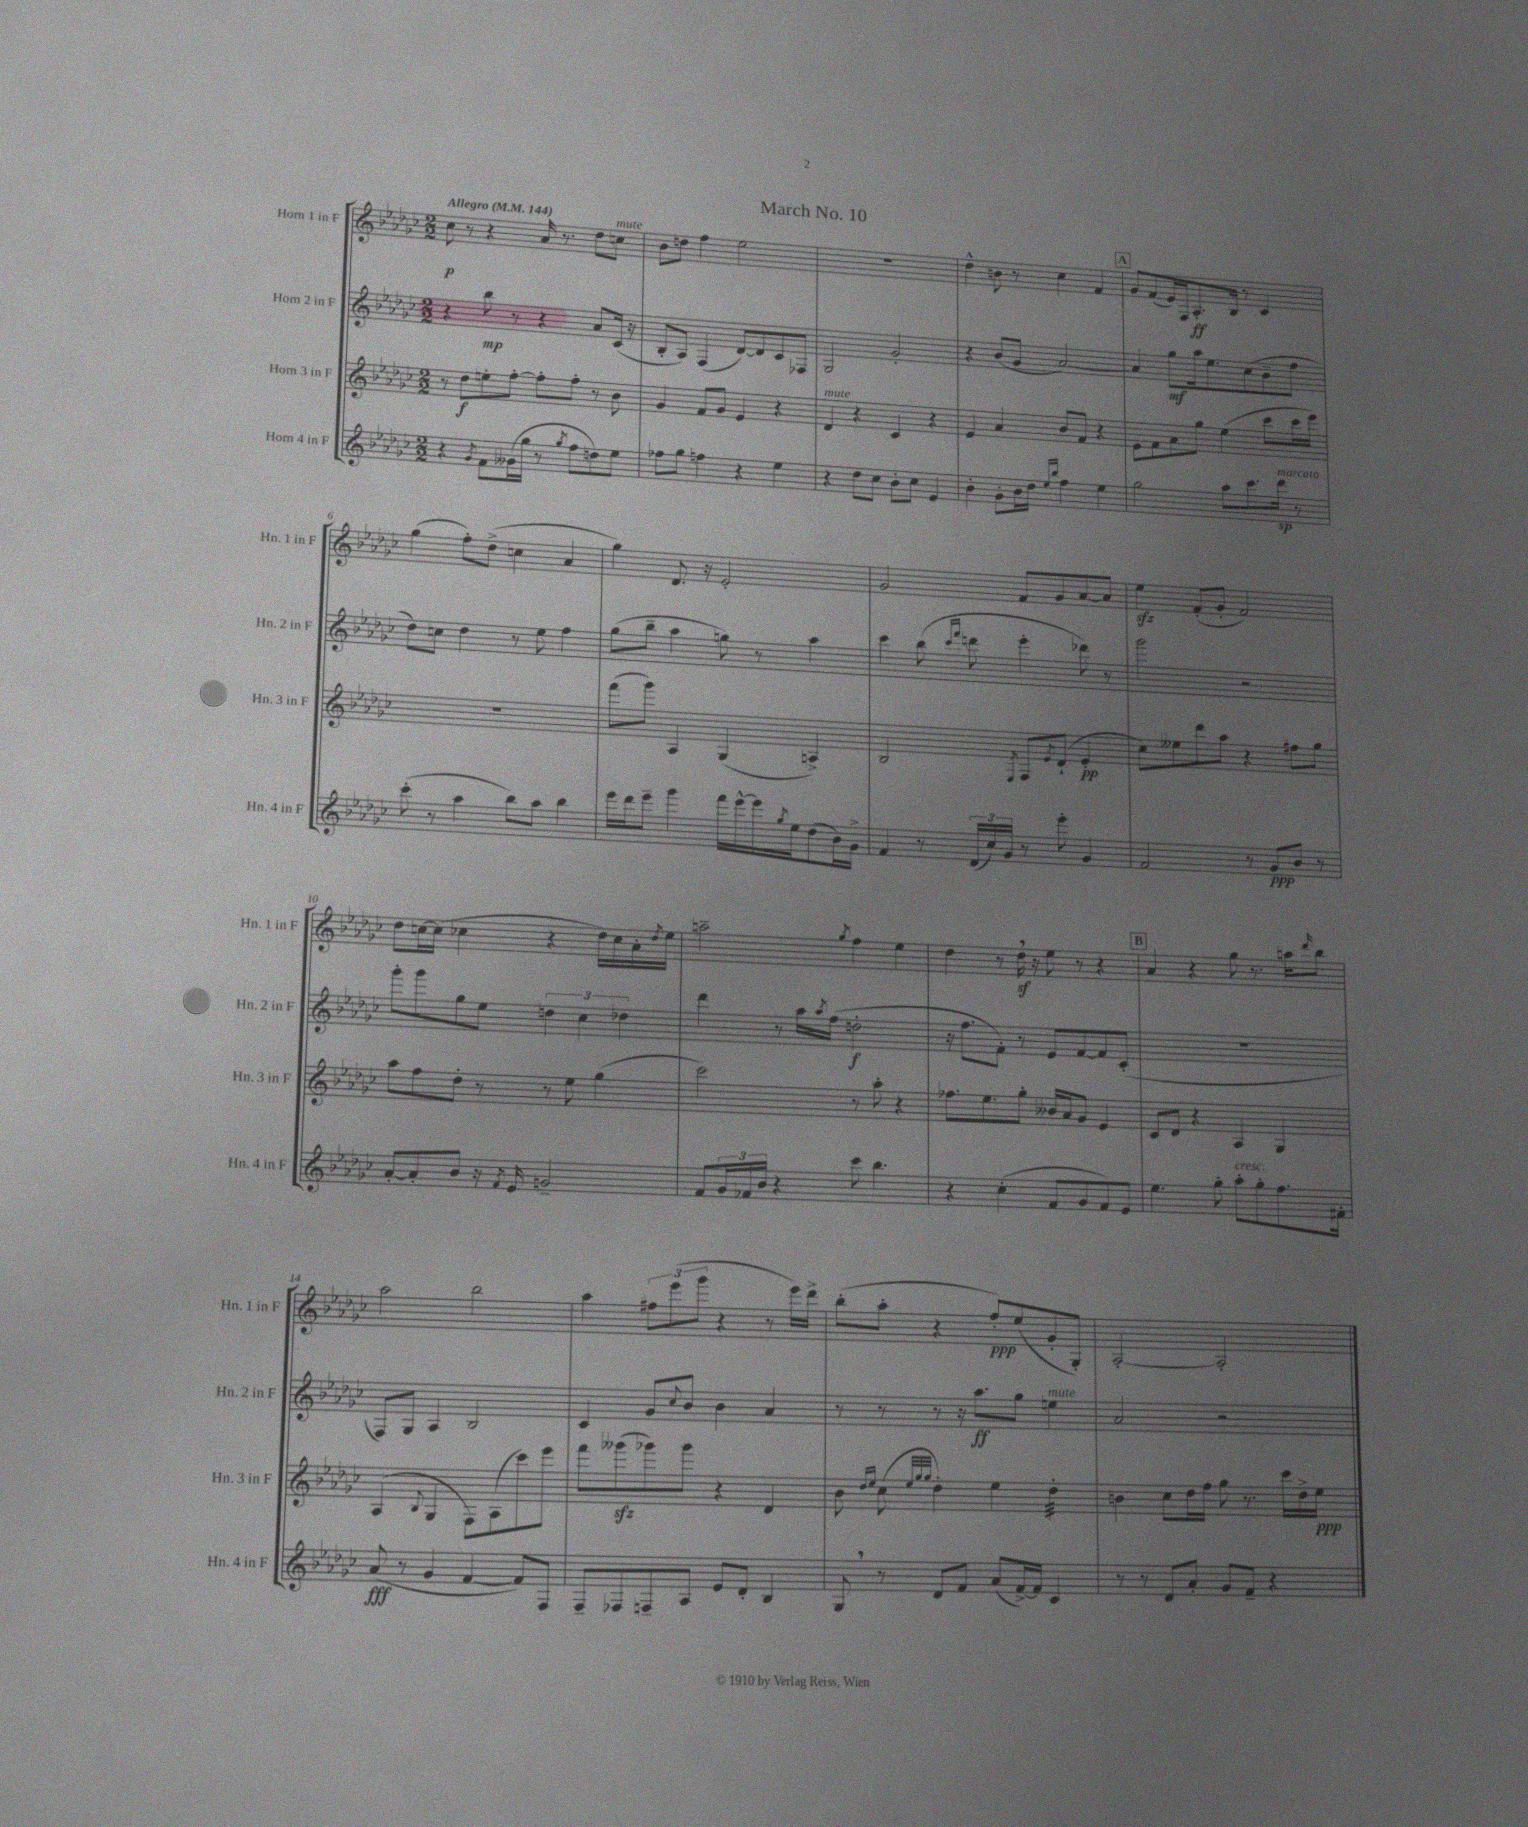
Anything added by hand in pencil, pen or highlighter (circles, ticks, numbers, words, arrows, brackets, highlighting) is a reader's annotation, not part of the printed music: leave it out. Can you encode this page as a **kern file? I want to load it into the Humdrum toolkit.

**kern	**kern	**kern	**kern
*staff4	*staff3	*staff2	*staff1
*clefG2	*clefG2	*clefG2	*clefG2
*k[b-e-a-d-g-c-]	*k[b-e-a-d-g-c-]	*k[b-e-a-d-g-c-]	*k[b-e-a-d-g-c-]
*M2/2	*M2/2	*M2/2	*M2/2
*MM144	*MM144	*MM144	*MM144
4r	8r	4r	8cc-\
.	8dd-\L	.	8r
8qg-/	.	.	.
8f\L	8ee'\	8bb-\	4r
(16g--\L	[8ff'\J	8r	.
16gg-\JJ	.	.	.
8r	8ff'\]L	4r	16a-/
.	.	.	8.r
8qgg-/	.	.	.
8ff\L	8ff'\J	.	.
8dd\)	8r	8a-/L	8dd-\L
8ee-\J	8b-\	(16c-/Jk	8cc\J
.	.	16r	.
=	=	=	=
8ff-\L	4g-/	8B-'/L	8b-\L
8gg-\J	.	8A-/J)	8dd\J
4ff\	8f/L	(4F/	4ff\
.	8g-/J	.	.
4r	4e-/	[8d-/L)	2ee-\
.	.	8d-/]	.
4ee-\	4r	8c-/	.
.	.	8F-/J	.
=	=	=	=
4r	4d-/	2G-/	1r
8dd-\L	4r	.	.
8cc-\J	.	.	.
8b-'\L	4c-/	2g-'/	.
8cc-\J	.	.	.
4e-/	4r	.	.
=	=	=	=
4b-'\	4e-/	4r	4dd-^^\
8g-'\L	4a-/	(8b-/L	8b\
16b-\L	.	8g-/J	8r
16dd-\JJ	.	.	.
16qqee-/LL	.	.	.
16qqbb-/JJ	.	.	.
4ff\	8b-/L	[2a-/)	4cc-\
.	8f/J	.	.
4ee-\	4r	.	4f/
=	=	=	=
2gg-\	8e-\L	4a-/]	8g-/L
.	8f\	.	(8f/
.	8a-\	8gg-\L	16e-/L)
.	.	.	16F/J
.	8gg-\J	16aa-\k	8.A-'/
.	.	8.ee-\	.
8aa-\L	(4ee-\	.	.
.	.	.	16B-/Jk
8.ccc-\	.	(8cc-\	8r
.	8ccc-\L	8b-~\	4c-/
16ddd-\Jk	.	.	.
8r	16ccc-\L	8ff\J	.
.	16eee-\JJ)	.	.
=	=	=	=
(8ccc-'\	1r	8dd-\L)	(4gg-\
8r	.	8cc\J	.
4aa-\	.	4dd-\	8ff'\L)
.	.	.	(8dd-^\J
8bb-\L)	.	8r	4cc\
8aa-\J	.	8ee-\	.
4bb-\	.	4ff\	4a-/
=	=	=	=
16eee-\LL	(8fff\L	(8gg-\L	4gg-\)
16ddd-\J	.	.	.
8eee-~\J	8ggg-\J)	8bb-~\J	.
4ggg-\	4A-/	4aa-\	8.d-/
.	.	.	16r
16fff\LL	(4G-/	8gg\)	2e-'/
[16eee-^^\	.	.	.
16eee-\]	.	8r	.
8qgg-/	.	.	.
16ee-\J	.	.	.
(8dd-\	4A^/)	4aa-\	.
16b-\L)	.	.	.
16g-^\JJ	.	.	.
=	=	=	=
4f/	2B-/	4ccc-\	2g-/
8r	.	(8bb-\	.
.	.	16qqccc-/LL	.
.	.	16qqfff/JJ	.
(24d-/LL	.	8ddd\	.
24cc-/)	.	.	.
24g-/JJ	.	.	.
.	8qE-/	.	.
8r	8F/L	4eee-'\	8f/L
.	8qe-/	.	.
8eee-'\	(8d-`/J	.	8g-/
4g-/	4e-'/	8ddd-\)	[8a-/
.	.	8r	8a-/]J
=	=	=	=
2f/	8cc-\L)	2ggg-\	4ee-\
.	8ee--\	.	.
.	8ddd-\	.	(8f'/L
.	8aa-\J	.	8g-'/J
8r	4r	2r	2f/)
8g-/L	.	.	.
8b-/J	8ff#\L	.	.
8r	8gg-\J	.	.
=	=	=	=
[8a-'/L	8aa-\L	8ggg-'\L	8dd-\L
8a-'/]	8ff\	8ggg-\	[16cc\L
.	.	.	(16cc\]JJ
8b-/J	8dd-'\J	8gg-\	4cc-\
16r	8r	8ee-\J	.
8qf/	.	.	.
16e-/	.	.	.
2g~/	8r	6dd\	4r
.	8ee-\	.	.
.	.	6cc-\	.
.	(4gg-\	.	16dd-\LL)
.	.	.	16cc-\
.	.	6dd-\	.
.	.	.	16a-'\
.	.	.	8qdd-/
.	.	.	16ee-\JJ
=	=	=	=
8f/L	2ccc-\)	4ddd-\	2aa~\
24g-/L	.	.	.
24f-/	.	.	.
24b-/JJ	.	.	.
4r	.	8r	.
.	.	16aa-\LL	.
.	.	8qaa-/	.
.	.	(16ff\JJ	.
.	.	.	8qgg-/
8ccc-\	8r	2dd'\	4ff\
4.bb-\	8aa-'\	.	.
.	4r	.	4ee-\
=	=	=	=
4r	8.ff-\L	16r	4dd-\
.	.	8.ff\L	.
.	8.ee-\	.	.
(4cc-'\	.	8f'\J)	8r
.	8gg-'\J	8r	16dd-\
.	.	.	16r
8f/L	16b--/LL	8e-/L	8ee-\
.	16a-/J	.	.
8g-/	8g-/J	[8f/	8r
8f/)	4e-/	8f/]	4r
8e-/J	.	(8c-'/J	.
=	=	=	=
4.ee-\	8c-/L	1r	4a-/
.	8d-/J	.	.
.	4r	.	4r
8gg-'\	.	.	.
8aa-'\L	4A-/	.	8gg-\
8gg-'\	.	.	8.r
8.ff\	4G-/	.	.
.	.	.	16aa\LK
.	.	.	16qqddd-/
.	.	.	8bb-\J
16f#'\Jk	.	.	.
=	=	=	=
(8a-/	(4A-/	8F/L)	2aa-\
8r	.	8G-/J	.
.	8qqB-/	.	.
4g-/	4G-/	4A-/	.
[4f/	8F\L)	2B-/	2bb-\
.	(8A-\	.	.
8f/]L)	8ccc-\)	.	.
8F/J	8eee-\J	.	.
=	=	=	=
8F~/L	8fff\L	4c-/	4aa-\
8F-/	(8ggg--\	.	.
8F~/	8ggg-\)	8g-/L	12ff#\L
.	.	.	(12eee-\
.	.	8qqcc-/	.
8A-/J	8ggg-\J	8b-/J	.
.	.	.	12ggg-\J
8e-/L	4r	4b-\	4r
8d-'/J	.	.	.
4B-/	4d-/	4a-/	8r
.	.	.	16eee-\LL)
.	.	.	16ddd-^\JJ
=	=	=	=
8G-/	8b-\	8r	(8bb-'\L
.	16qqdd-/LL	.	.
.	16qqee-/JJ	.	.
8r	(8cc-\	8r	8aa-'\J
.	32qqee-/LLL	.	.
.	32qqgg-/	.	.
.	32qqgg-/JJJ	.	.
8d-/L	4dd-'\)	8r	4r
8f/J	.	16r	.
.	.	8.aa-\L	.
(8a-/L	4ee-\	.	8ff'/L)
[16f^/L)	.	8gg-\J	(8ee-/
16f/]JJ	.	.	.
4c-/	4dd-'\	4ee\	8g-'/
.	.	.	8G-'/J)
=	=	=	=
8r	4b\	2a-/	[2A-'/
8r	.	.	.
8d-/L	8cc-\L	.	.
8a-'/J	16dd-\L	.	.
.	16ff\JJ	.	.
8g-/L	8gg-\	2r	2A-'/]
8f~/J	8.r	.	.
4r	.	.	.
.	16ccc-\LL	.	.
.	16dd-^\	.	.
.	16ee-\JJ	.	.
==	==	==	==
*-	*-	*-	*-
